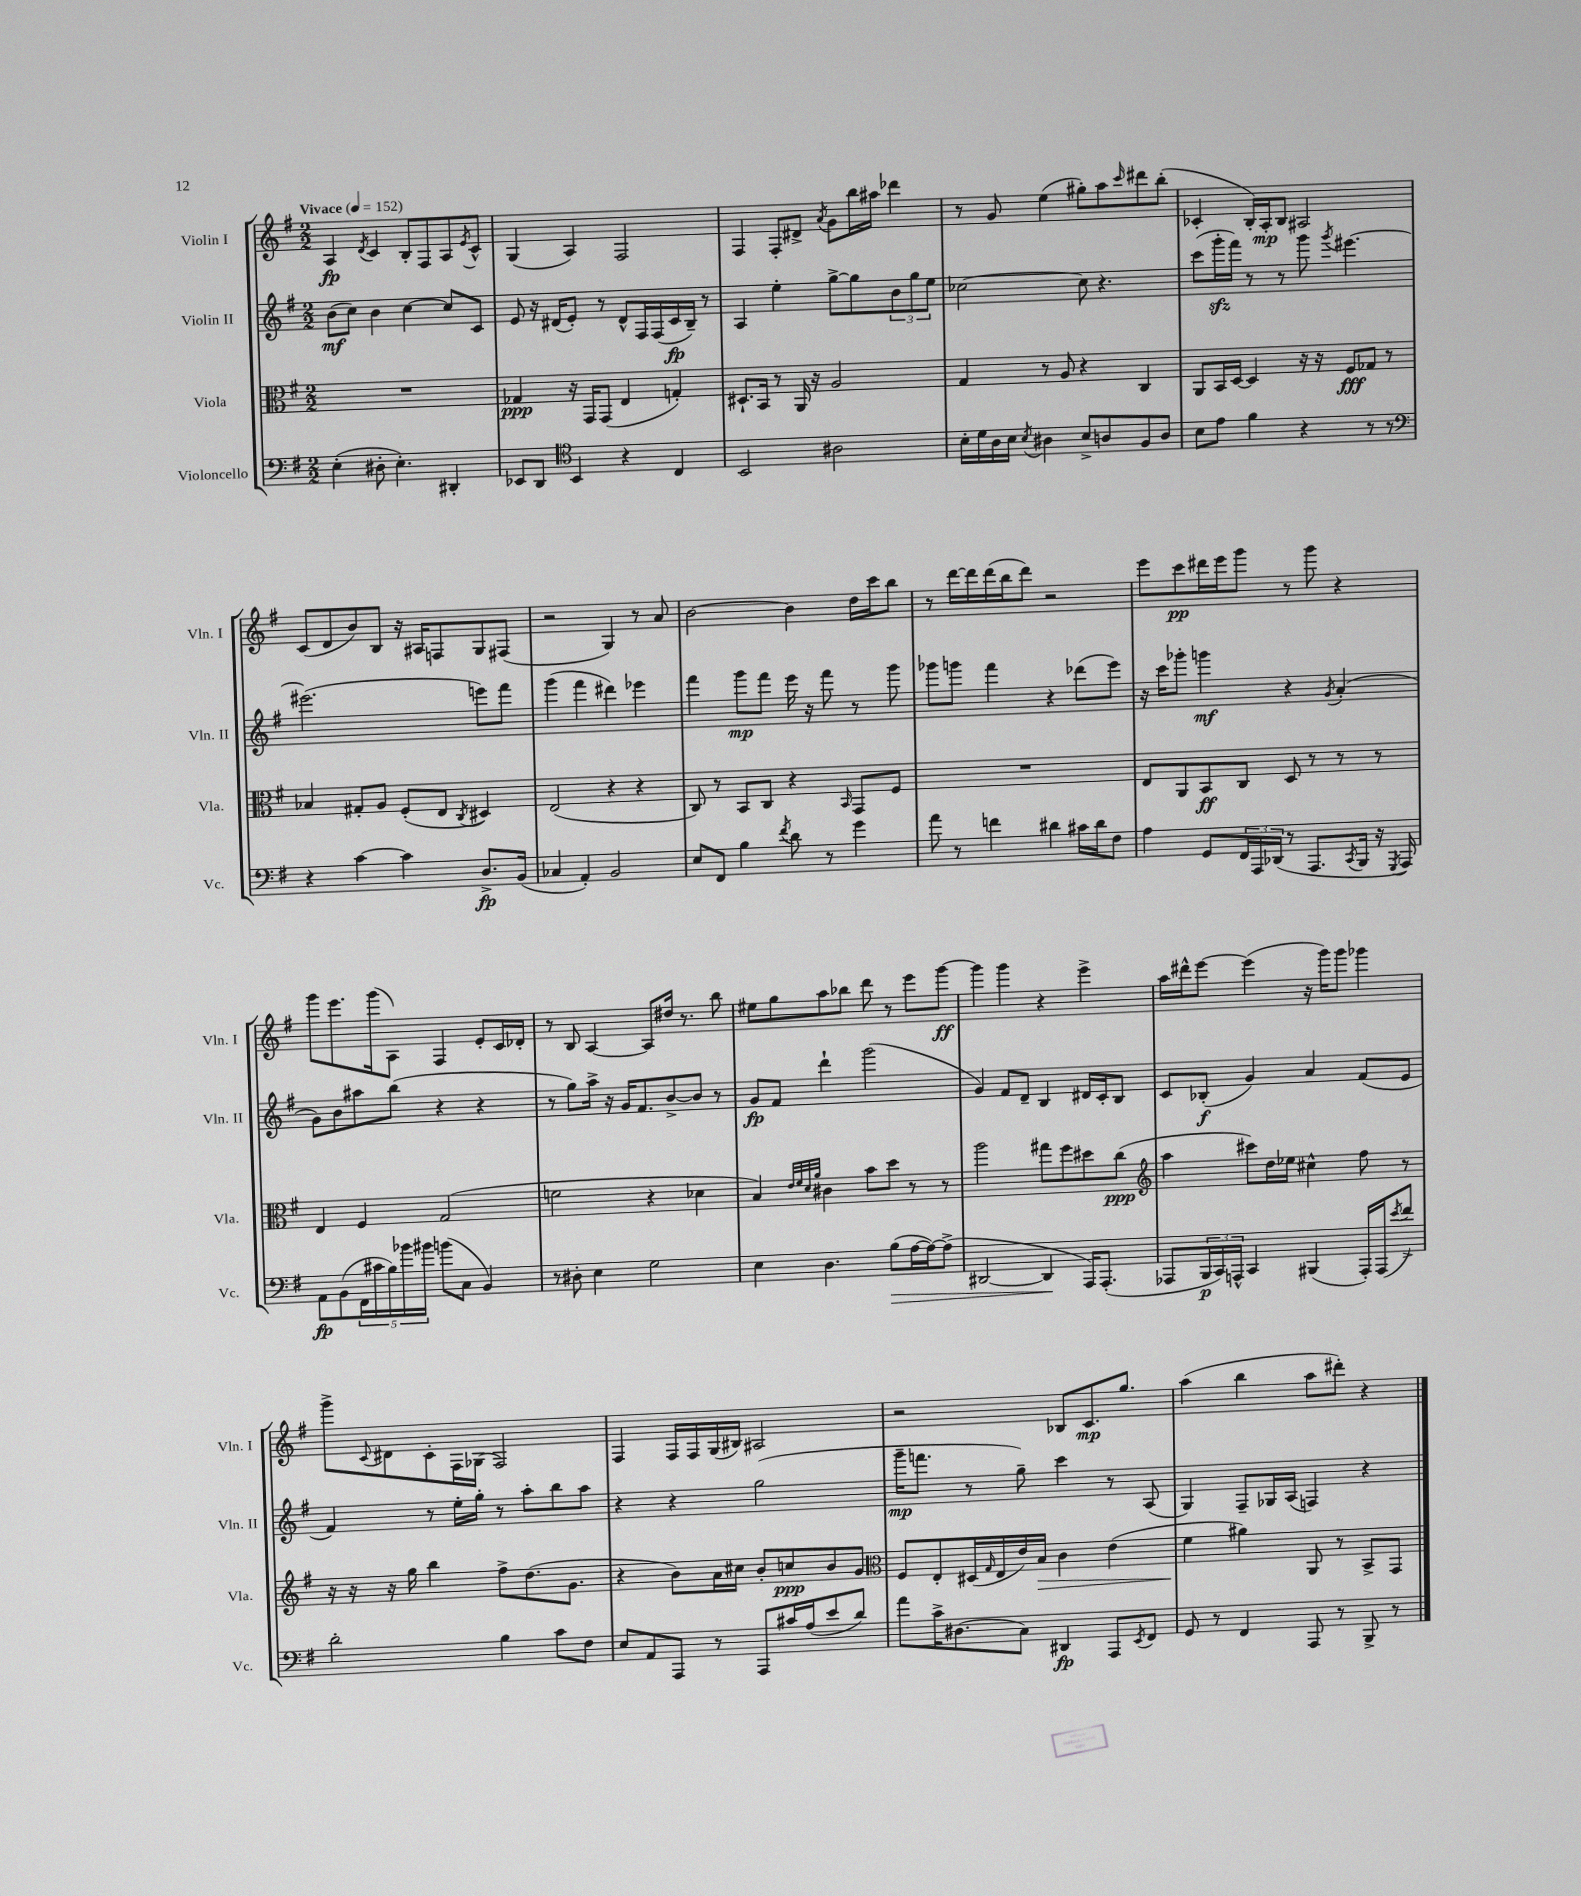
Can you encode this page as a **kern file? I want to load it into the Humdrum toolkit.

**kern	**kern	**kern	**kern
*staff4	*staff3	*staff2	*staff1
*clefF4	*clefC3	*clefG2	*clefG2
*k[f#]	*k[f#]	*k[f#]	*k[f#]
*M2/2	*M2/2	*M2/2	*M2/2
*MM152	*MM152	*MM152	*MM152
(4E'	1r	(8b	4A
.	.	8cc)	.
.	.	.	8qd
8D#'	.	4b	4c
4.E')	.	.	.
.	.	[4cc	8B'
.	.	.	8F#
4DD#'	.	8cc]	8A
.	.	.	8qe
.	.	8c	8c^^
=	=	=	=
8EE-	4G-	8e	(4G
8DD	.	16r	.
.	.	(16d#	.
*clefC4	*	*	*
4BB	16r	8e')	4A)
.	16GG	.	.
.	(8GG	8r	.
4r	4E	8d#^^	2F#
.	.	16F#	.
.	.	(16F#	.
4C	4G')	16c	.
.	.	16B~)	.
.	.	8r	.
=	=	=	=
2BB	8.D#`	4A	4F#
.	16BB	.	.
.	8r	4ee'	8F#'
.	16AA	.	8d#^
.	16r	.	.
.	.	.	8qa
2A#	2A	[8gg^	8g
.	.	8gg]	16bb
.	.	.	16aa#
.	.	12b	4ddd-
.	.	12gg	.
.	.	12ee	.
=	=	=	=
16B'	4G	[2cc-	8r
16d	.	.	.
16A	.	.	8g
16B	.	.	.
8qB	.	.	.
4A#	8r	.	(4ee
.	8A	.	.
8B^	4r	8cc-]	8gg#')
8A	.	4.r	8aa
.	.	.	16qqccc
8F#	4C	.	8ddd#
8A	.	.	(8bb'
=	=	=	=
8B	8AA	(8ccc	4c-'
8e	16BB	16ggg'	.
.	[16D	16fff#)	.
4f#	4D]	8r	16B')
.	.	.	16A'
.	.	8r	8B
4r	16r	8ggg	2A#
.	16r	.	.
.	.	8qggg	.
.	8F#	[4.eee#	.
8r	8G-	.	.
8r	8r	.	.
=	=	=	=
*clefF4	*	*	*
4r	4B-	(2.eee#]	(8c
.	.	.	8d
[4c	8G#'	.	8b)
.	8A	.	8B
4c]	(8F#'	.	16r
.	.	.	16A#
.	8E	.	8F
.	8qC	.	.
8.D^	4D#)	8eee)	8G
.	.	8fff#	(8F#
(16BB	.	.	.
=	=	=	=
4C-	(2E	(4ggg	2r
4AA')	.	4fff#	.
2BB	4r	4ddd#)	4G)
.	4r	4eee-	8r
.	.	.	8a
=	=	=	=
8E	8C)	4fff#	[2b
8FF#	8r	.	.
4B	8BB	8ggg	.
.	8C	8fff#	.
8qf#	.	.	.
8d	4r	16eee	4b]
.	.	16r	.
8r	.	8fff#	.
.	16qqBB	.	.
4g	8GG	8r	16dd
.	.	.	16ccc
.	8F#	8ggg	8bb
=	=	=	=
8a	1r	8ggg-	8r
8r	.	8ggg	[16ddd
.	.	.	16ddd]
4f	.	4fff#	(16ddd
.	.	.	16bb
.	.	.	8ddd)
4d#	.	4r	2r
16c#	.	(8ddd-	.
16d#	.	.	.
8F#	.	8eee)	.
=	=	=	=
4A	8E	16r	8eee
.	.	16ccc	.
.	8AA	8ggg-'	8ccc
8GG	8BB	4ggg	16ddd#
.	.	.	16eee
24FF#	8C	.	8ggg
24AAA	.	.	.
(24DD-	.	.	.
8r	8D	4r	8r
8.AAA	8r	.	8ggg
.	.	8qg	.
.	8r	(4a'	4r
8qCC	.	.	.
16BBB	.	.	.
16r	8r	.	.
8qGGG	.	.	.
16AAA)	.	.	.
=	=	=	=
8AA	4E	8g)	8ggg
(8BB	.	8b	8.eee
20FF#	4F#	8aa#	.
20c#	.	.	.
.	.	.	(16ggg
20B)	.	.	.
.	.	(8bb	8A)
20b-	.	.	.
20b#	.	.	.
(8b	(2G	4r	4F#
8C	.	.	.
4BB)	.	4r	8e'
.	.	.	16c
.	.	.	16d-'
=	=	=	=
8r	2f	8r	8r
8D#'	.	8gg)	8B
4E	.	16aa^	[4A
.	.	16r	.
.	.	16g	.
.	.	8.f#	.
2G	4r	.	8A]
.	.	[8b^	16dd#
.	.	.	8.r
.	4d-	8b]	.
.	.	8r	8bb
=	=	=	=
4E	4B)	8g	8ee#
.	.	8f#	8gg
.	32qqe	.	.
.	32qqf#	.	.
.	32qqd	.	.
.	32qqa	.	.
4.D	4c#	4ddd`	8aa
.	.	.	8bb-
.	8b	(2ggg	8ddd
(8B	8dd	.	8r
[16A	8r	.	8eee
16A_)	.	.	.
(8A^]	8r	.	[8ggg
=	=	=	=
[2DD#	2aa	4g)	4ggg]
.	.	8f#	4ggg
.	.	8d~	.
4DD#]	8gg#	4B	4r
.	8ff#	.	.
16AAA)	8dd#	16d#	4eee^
(8.AAA'	.	16c'	.
.	(8cc	8B	.
=	=	=	=
*	*clefG2	*	*
8AAA-	4aa	8c	16aa
.	.	.	16ddd#^^
24BBB	.	(8B-'	[8eee
24CC)	.	.	.
24AAA^^	.	.	.
4CC	8ccc#)	4g)	(4eee]
.	16dd	.	.
.	16ee-	.	.
(4BBB#	4cc#^^	4a	16r
.	.	.	16ggg)
.	.	.	8ggg
16AAA')	8ff#	(8f#	4ggg-
(16AAA	.	.	.
8qe	.	.	.
8f#^)	8r	8e	.
=	=	=	=
2d'	16r	4f#)	8ggg^
.	16r	.	.
.	.	.	8qqc
.	16r	.	8d#
.	16gg	.	.
.	4bb	8r	8c'
.	.	16ee'	16F#
.	.	16gg'	(16G-
4B	8ff#^	8r	2F#)
.	(8.dd	8aa'	.
8c	.	8bb	.
.	8.g	.	.
8F#	.	8aa	.
=	=	=	=
8E	4r	4r	4F#
8AA	.	.	.
8AAA	8b)	4r	16F#
.	.	.	16F#
8r	16a	.	(16G
.	16cc#	.	16B#)
8AAA	8b'	(2gg	2A#
16c#	8cc	.	.
(16A	.	.	.
8e	8b	.	.
8d)	8g	.	.
=	=	=	=
*	*clefC3	*	*
8a	8F#	16ggg~	2r
.	.	8.fff	.
16c^	8E'	.	.
(8.D#	.	.	.
.	(16D#	8r	.
.	16qqG	.	.
.	16E	.	.
8C)	16e)	8gg~)	.
.	16B	.	.
4DD#	4c	4ccc	8B-
.	.	.	8.c
8AAA	(4e	8r	.
.	.	.	8.gg
8qEE	.	.	.
8FF#	.	(8A	.
=	=	=	=
8GG	4f#	4G)	(4aa
8r	.	.	.
4FF#	4a#)	8F#~	4bb
.	.	16G-	.
.	.	(16A	.
8AAA	8AA	4F)	8aa
8r	8r	.	8ddd#')
8BBB^	8BB^	4r	4r
8r	8GG	.	.
==	==	==	==
*-	*-	*-	*-
